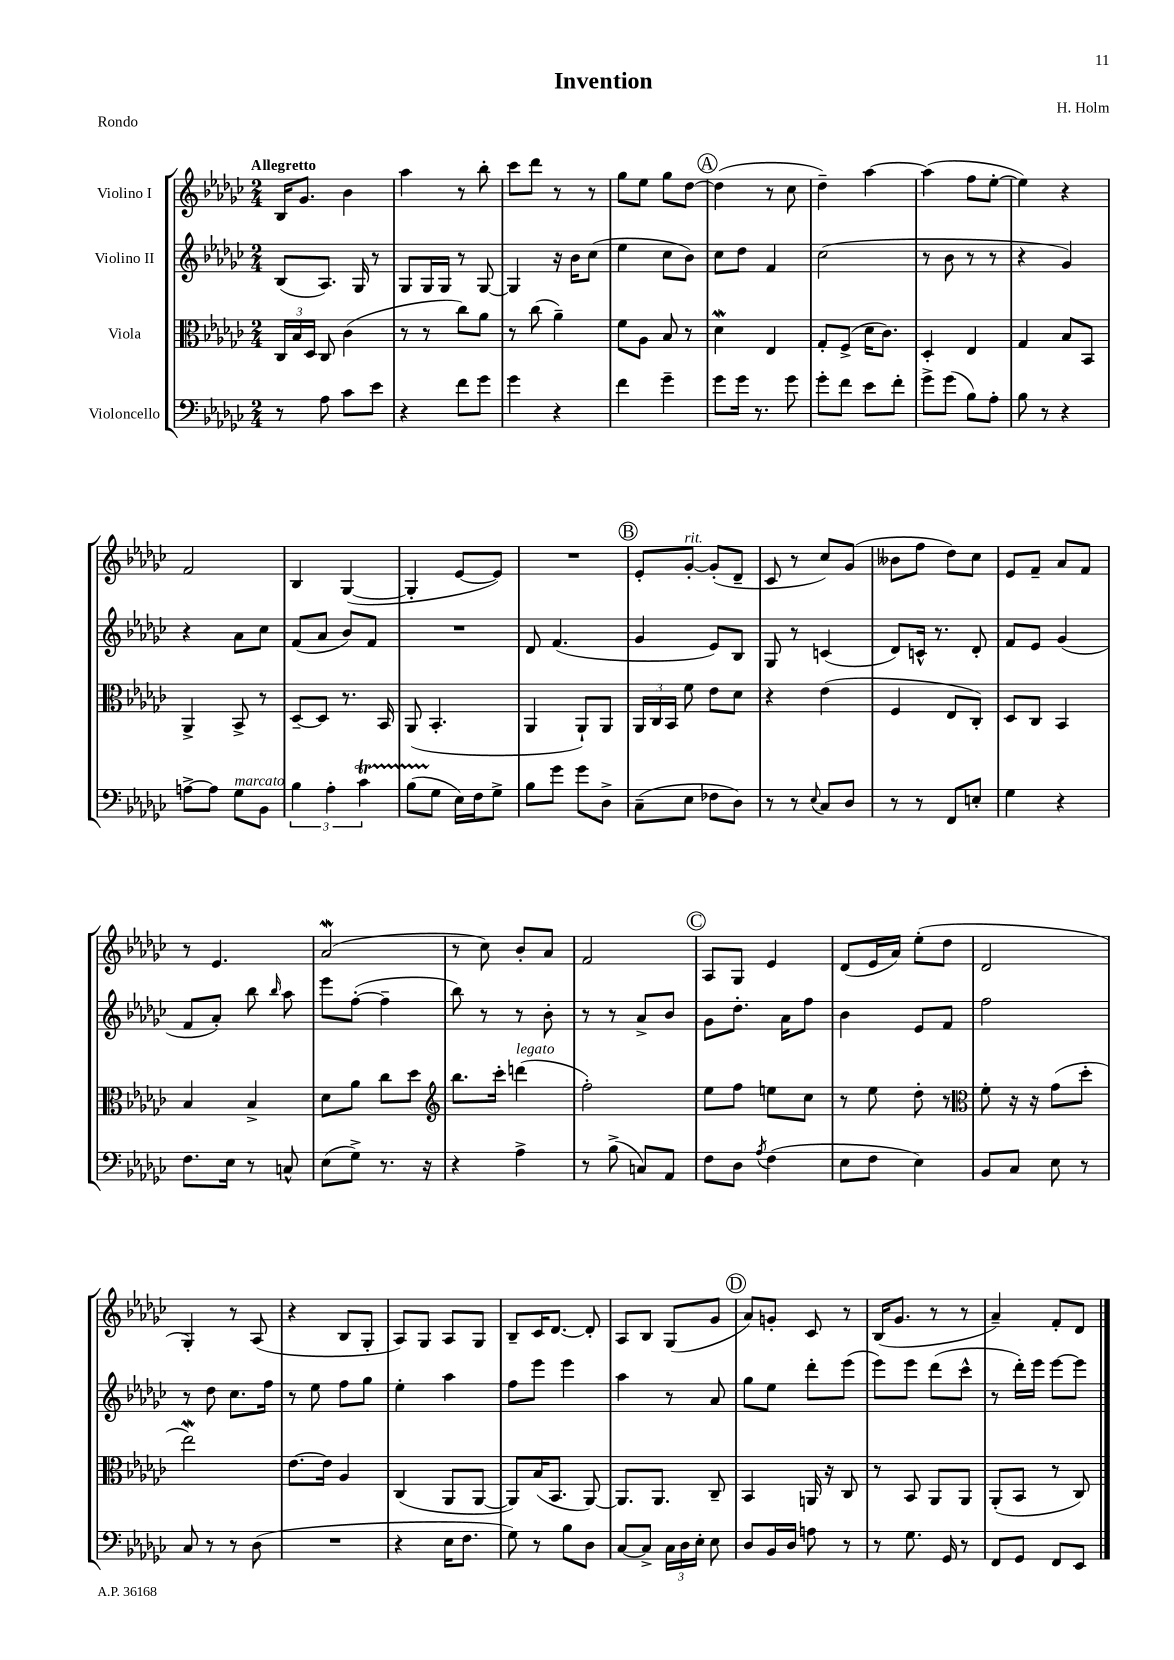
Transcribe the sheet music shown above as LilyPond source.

\header { title = "Invention" composer = "H. Holm" piece = "Rondo" }
<<
\new StaffGroup <<
\new Staff = "s0" \with { instrumentName = "Violino I" } {
    \clef treble \key ges \major \numericTimeSignature \time 2/4 \tempo "Allegretto"
    \autoBeamOff bes16[ ges'8.] bes'4 |
    aes''4 r8 bes''8-. |
    ces'''8[ des'''8] r8 r8 |
    ges''8[ ees''8] ges''8[ des''8]~ |
    \mark \markup { \circle "A" } des''4( r8 ces''8 |
    des''4--) aes''4~ |
    aes''4( f''8[ ees''8]~-. |
    ees''4) r4 |
    f'2 |
    bes4 ges4~( |
    ges4-. ees'8[~ ees'8]) |
    R2 |
    \mark \markup { \circle "B" } ees'8[-. ges'8]~-.^\markup { \italic "rit." } ges'8[-.( des'8]-- |
    ces'8 r8 ces''8[) ges'8]( |
    beses'8[ f''8] des''8[) ces''8] |
    ees'8[ f'8]-- aes'8[ f'8] |
    r8 ees'4. |
    aes'2\mordent( |
    r8 ces''8) bes'8[-. aes'8] |
    f'2 |
    \mark \markup { \circle "C" } aes8[ ges8] ees'4 |
    des'8[( ees'16 aes'16]) ees''8[-.( des''8] |
    des'2 |
    ges4-.) r8 aes8( |
    r4 bes8[ ges8]-. |
    aes8[) ges8] aes8[ ges8] |
    bes8[-- ces'16 des'8.]~ des'8-. |
    aes8[ bes8] ges8[( ges'8] |
    \mark \markup { \circle "D" } aes'8[) g'8]-. ces'8 r8 |
    bes16[( ges'8.] r8 r8 |
    aes'4--) f'8[-. des'8] \bar "|." |
}
\new Staff = "s1" \with { instrumentName = "Violino II" } {
    \clef treble \key ges \major \numericTimeSignature \time 2/4
    \autoBeamOff bes8[( aes8.]) ges16 r8 |
    ges8[ ges16 ges16] r8 ges8~ |
    ges4 r16 bes'16[ ces''8]( |
    ees''4 ces''8[ bes'8]) |
    \mark \markup { \circle "A" } ces''8[ des''8] f'4 |
    ces''2( |
    r8 bes'8 r8 r8 |
    r4 ges'4) |
    r4 aes'8[ ces''8] |
    f'8[( aes'8] bes'8[) f'8] |
    R2 |
    des'8 f'4.( |
    \mark \markup { \circle "B" } ges'4 ees'8[) bes8] |
    ges8 r8 c'4( |
    des'8[) c'16]-^ r8. des'8-. |
    f'8[ ees'8] ges'4( |
    f'8[ aes'8]-.) bes''8 \grace { bes''16 } aes''8 |
    ees'''8[ f''8]~-.( f''4-- |
    bes''8) r8 r8 bes'8-. |
    r8 r8 aes'8[-> bes'8] |
    \mark \markup { \circle "C" } ges'8[ des''8.]-. aes'16[ f''8] |
    bes'4 ees'8[ f'8] |
    f''2 |
    r8 des''8 ces''8.[ f''16] |
    r8 ees''8 f''8[ ges''8] |
    ees''4-. aes''4 |
    f''8[ ees'''8] ees'''4 |
    aes''4 r8 aes'8 |
    \mark \markup { \circle "D" } ges''8[ ees''8] des'''8[-. ees'''8]( |
    ees'''8[) ees'''8] des'''8[( ces'''8]-^ |
    r8 des'''16[-.) ees'''16] ees'''8[~ ees'''8] \bar "|." |
}
\new Staff = "s2" \with { instrumentName = "Viola" } {
    \clef alto \key ges \major \numericTimeSignature \time 2/4
    \autoBeamOff \tuplet 3/2 { ces16[ bes16 des16] } ces8 ces'4( |
    r8 r8 ces''8[) aes'8] |
    r8 ces''8( aes'4--) |
    f'8[ aes8] bes8 r8 |
    \mark \markup { \circle "A" } des'4\mordent ees4 |
    ges8[-. f8]->( des'16[ ces'8.]) |
    des4-. ees4 |
    ges4 bes8[ bes,8] |
    aes,4-> bes,8-> r8 |
    des8[~-- des8] r8. bes,16 |
    aes,8( bes,4.-. |
    aes,4 aes,8[-!) aes,8] |
    \mark \markup { \circle "B" } \tuplet 3/2 { aes,16[ ces16 bes,16] } f'8 ees'8[ des'8] |
    r4 ees'4( |
    f4 ees8[ ces8]-.) |
    des8[ ces8] bes,4 |
    bes4 bes4-> |
    des'8[ aes'8] ces''8[ des''8] |
    \clef treble bes''8.[ ces'''16]-. d'''4^\markup { \italic "legato" }( |
    f''2-.) |
    \mark \markup { \circle "C" } ees''8[ f''8] e''8[ ces''8] |
    r8 ees''8 des''8-. r8 |
    \clef alto f'8-. r16 r16 ges'8[( des''8]-. |
    ees''2\mordent) |
    ees'8.[~ ees'16] aes4 |
    ces4( aes,8[ aes,8]~ |
    aes,8[) bes16( bes,8.] aes,8~) |
    aes,8.[ aes,8.] ces8-- |
    \mark \markup { \circle "D" } bes,4 a,16 r16 ces8 |
    r8 bes,8 aes,8[ aes,8] |
    aes,8[-.( bes,8] r8 ces8) \bar "|." |
}
\new Staff = "s3" \with { instrumentName = "Violoncello" } {
    \clef bass \key ges \major \numericTimeSignature \time 2/4
    \autoBeamOff r8 aes8 ces'8[ ees'8] |
    r4 f'8[ ges'8] |
    ges'4 r4 |
    f'4 ges'4-- |
    \mark \markup { \circle "A" } ges'8[ ges'16] r8. ges'8 |
    ges'8[-. f'8] ees'8[ f'8]-. |
    ges'8[-> ges'8]( bes8[) aes8]-. |
    bes8 r8 r4 |
    a8[~-> a8] ges8[^\markup { \italic "marcato" } bes,8] |
    \tuplet 3/2 { bes4 aes4-. ces'4\startTrillSpan } |
    bes8[( ges8]\stopTrillSpan ees16[) f16 ges8]-> |
    bes8[ ges'8] ges'8[ des8]-> |
    \mark \markup { \circle "B" } ces8[--( ees8] fes8[ des8]) |
    r8 r8 \appoggiatura { ees8 } ces8[ des8] |
    r8 r8 f,8[ e8]-. |
    ges4 r4 |
    f8.[ ees16] r8 c8-^ |
    ees8[( ges8]->) r8. r16 |
    r4 aes4-> |
    r8 bes8->( c8[) aes,8] |
    \mark \markup { \circle "C" } f8[ des8] \acciaccatura { aes8 } f4( |
    ees8[ f8] ees4) |
    bes,8[ ces8] ees8 r8 |
    ces8 r8 r8 des8( |
    R2 |
    r4 ees16[ f8.] |
    ges8) r8 bes8[ des8] |
    ces8[~ ces8]-> \tuplet 3/2 { ces16[ des16 ees16]-. } ees8 |
    \mark \markup { \circle "D" } des8[ bes,16 des16] a8 r8 |
    r8 ges8. ges,16 r8 |
    f,8[ ges,8] f,8[ ees,8] \bar "|." |
}
>>
>>
\layout { \context { \Score \remove "Bar_number_engraver" } }
